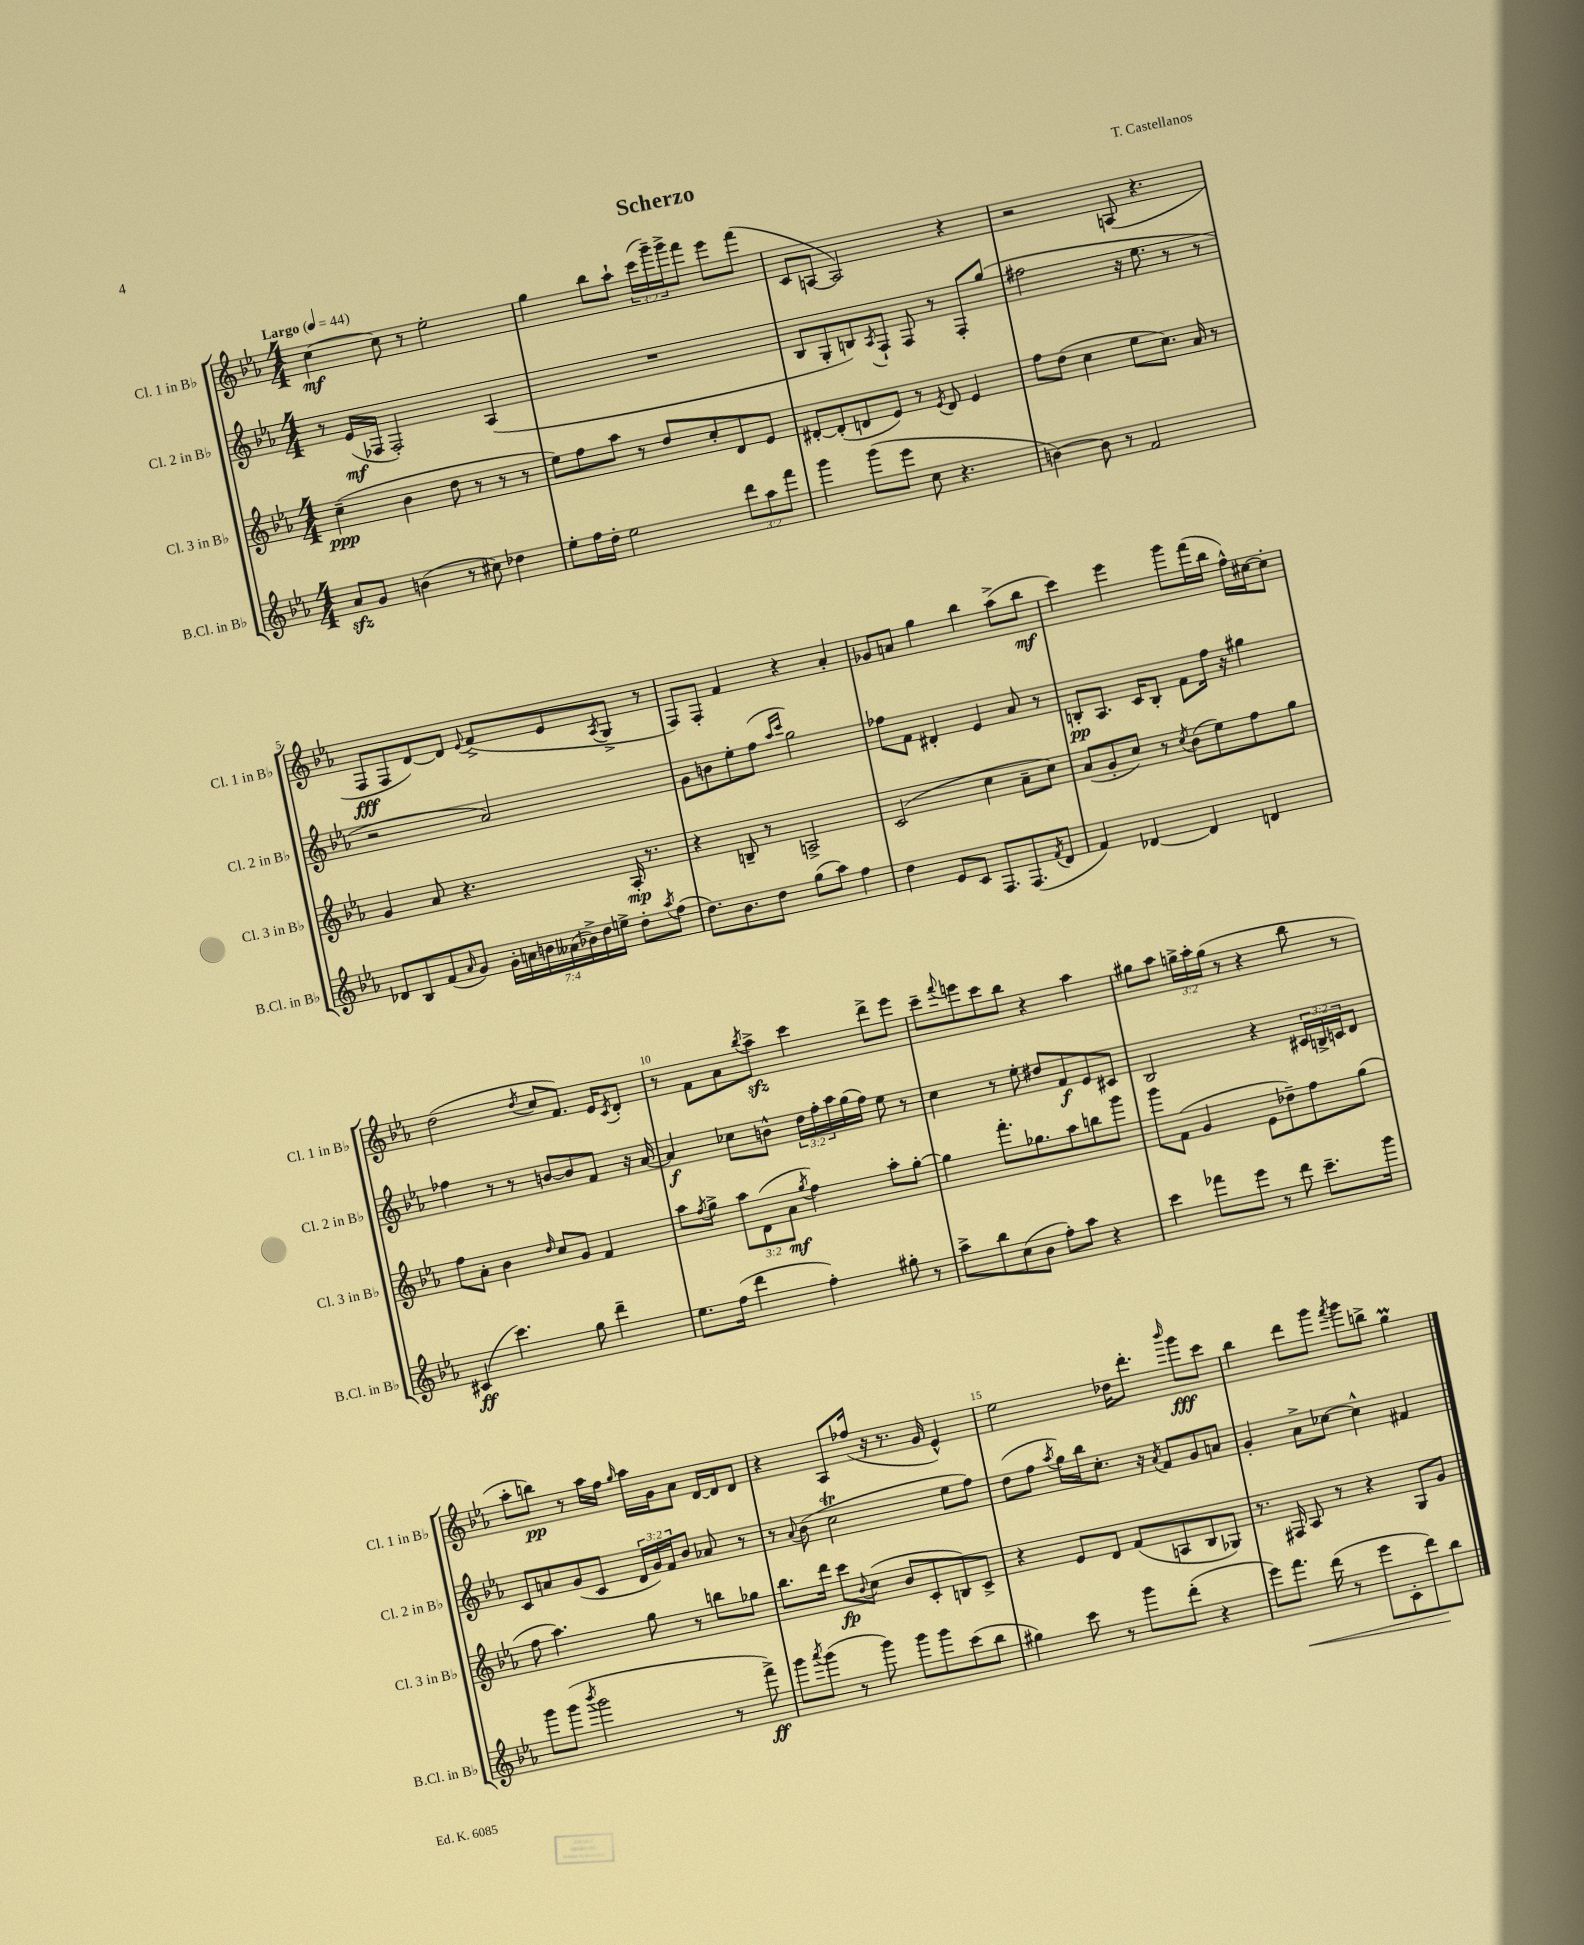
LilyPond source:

\header { title = "Scherzo" composer = "T. Castellanos" }
<<
\new StaffGroup <<
\new Staff = "s0" \with { instrumentName = "Cl. 1 in Bb" shortInstrumentName = "Cl. 1 in Bb" } {
    \clef treble \key ees \major \numericTimeSignature \time 4/4 \override Staff.TupletNumber.text = #tuplet-number::calc-fraction-text \tempo "Largo" 4 = 44
    c''4~\mf c''8 r8 ees''2-. |
    g''4 bes''8 aes''8-! \tuplet 3/2 { c'''16( g'''16--) g'''16-> } f'''8 ees'''8 f'''8( |
    c'8 a8~ a2) r4 |
    r2 a8( r4. |
    f8\fff f8 d'8~) d'8 \appoggiatura { ees'8 } f'8->( ees'8 \acciaccatura { aes8 } g8-> r8 |
    f8) f8-. f'4 r4 aes'4-. |
    ges'8 a'8 g''4 bes''4 aes''8->( bes''8\mf |
    c'''4) ees'''4 g'''8 f'''16( bes''16 f''16-^) cis''16~ cis''8-. |
    d''2( \acciaccatura { d''8 } c''8 f'8.) ees'16 \acciaccatura { c'8 } d'8-. |
    r8 f'8 aes'8 \acciaccatura { bes''8 } aes''8->\sfz c'''4 d'''8-> ees'''8 |
    c'''8-- \appoggiatura { f'''8 } e'''8 c'''8 bes''8 r4 aes''4 |
    gis''8 aes''8 \tuplet 3/2 { g''16-> aes''16-. g''16( } r8 r4 bes''8 r8 |
    aes''8-. b''8\pp) r8 aes''16 f''16 \grace { g''16 } aes''16 g'16 aes'8 d'16~ d'16 d'8 |
    r4 aes8 fes''16( r16 r8. g'16 ees'4-^) |
    ees''2 des''16 d'''8.-. \grace { bes'''16 } g'''8\fff c'''8 |
    bes''4 d'''8 g'''8 \acciaccatura { f'''8 } g'''8 b''8-> g''4\prall \bar "|." |
}
\new Staff = "s1" \with { instrumentName = "Cl. 2 in Bb" shortInstrumentName = "Cl. 2 in Bb" } {
    \clef treble \key ees \major \numericTimeSignature \time 4/4 \override Staff.TupletNumber.text = #tuplet-number::calc-fraction-text
    r8 ees'16\mf( fes16 fes2-.) aes4( |
    R1 |
    bes8 g8-. b8) \acciaccatura { aes8 } f8-! f8 r8 f8-. g''8( |
    fis''2 r16 ees''8. r8 r8 |
    r2 aes'2) |
    g'8 b'8 ees''8-. f''8( \grace { aes''16 c'''16 } g''2) |
    fes''8 f'8 dis'4-. ees'4 aes'8 r8 |
    b8-.\pp aes8. c'16 b8-. f'8 f''16 r16 gis''4 |
    fes''4 r8 r8 b'8~ b'8 f'8 r16 aes'16~ |
    aes'4\f ces''8 b'8-^ \tuplet 3/2 { d''16 f''16-. aes''16 } g''16( f''16) ees''8 r8 |
    c''4 r8 ees''8-. dis''8 f'8\f ees'8 cis'8 |
    bes2 r4 \tuplet 3/2 { cis'16 b16-> c'16 } d'8 |
    c'8 a'8 g'8( c'8 \tuplet 3/2 { d'16 g'16) f'16 } bes'8 aes'8 r8 |
    r8 \appoggiatura { aes'8 } bes'8( c''2\trill ees''8 f''8) |
    d''8( f''8 \acciaccatura { aes''8 } g''16) bes''16 c''8.-. r16 \acciaccatura { aes'8 } f'8 g'8 a'8 |
    g'4-. aes'8-> ces''8~ ces''4-^ fis'4 \bar "|." |
}
\new Staff = "s2" \with { instrumentName = "Cl. 3 in Bb" shortInstrumentName = "Cl. 3 in Bb" } {
    \clef treble \key ees \major \numericTimeSignature \time 4/4 \override Staff.TupletNumber.text = #tuplet-number::calc-fraction-text
    c''4--\ppp( bes'4 d''8 r8 r8 r8 |
    ees''8) f''8 aes''8 r8 d''8 c''8-. d'8 ees'8 |
    dis'8~-. dis'8-.( d'8 ees'8) r8 \acciaccatura { ees'8 } d'8 ees'4 |
    f''8 d''8( c''4 ees''8 c''8.) aes'16 r8 |
    g'4 aes'8 r4. aes16-.\mp r8. |
    r4 b8-- r8 a2-> |
    c'2( c''4 aes'8-- c''8) |
    aes'8( g'8-. c''8) r8 \acciaccatura { c''8 } bes'8( ees''8) f''8 g''8 |
    f''8 aes'8-. bes'4 \grace { d''16 } c''8 g'8 f'4 |
    aes''8 \acciaccatura { f''8 } g''8-> \tuplet 3/2 { aes''8 d'8( aes'8\mf } \acciaccatura { g''8 } f''4) aes''8-. g''8~-. |
    g''4 f'''8.-. ges''8. aes''8 b''8 g'''8 |
    g'''8 f'8( g'4 ees'8 des''8--) f''8 g''8( |
    f''8 aes''4.) g''8 r8 b''8 ges''8 |
    bes''8. d'''16 c'''8\fp \appoggiatura { bes'8 } c''8( bes'8 c'8-. b8) c'8-> |
    r4 ees'8 d'8 f'8( a8 bes8 ges8) |
    r8. fis16 aes8 r8 r4 g8 g'8 \bar "|." |
}
\new Staff = "s3" \with { instrumentName = "B.Cl. in Bb" shortInstrumentName = "B.Cl. in Bb" } {
    \clef treble \key ees \major \numericTimeSignature \time 4/4 \override Staff.TupletNumber.text = #tuplet-number::calc-fraction-text
    aes'8\sfz g'8 b'4( r8 cis''8) des''4 |
    ees''8-. f''16 d''16-. ees''2 \tuplet 3/2 { d'''8 aes''8 f'''8 } |
    g'''4 g'''8( ees'''8 c''8 r4. |
    b'4~) b'8 r8 f'2 |
    des'8 bes8 f'8( \grace { aes'16 } g'8) \tuplet 7/4 { g'16-. a'16 b'16 aeses'16( bes'16->) d''16 e''16-> } d''8-. \acciaccatura { aes''8 } f''8( |
    d''8.) bes'8. d''8 g''8( aes''8) f''4 |
    d''4 ees'8 c'8 f8. f8.( \acciaccatura { f'8 } d'8 |
    f'4) des'4~ des'4 d'4 |
    cis'4\ff( c'''4.) g''8 d'''4-- |
    ees''8. f''16( d'''4 f''4-.) gis''8-. r8 |
    aes''8-> bes''8 c''8( bes'8 f''8-.) aes''8 r4 |
    c'''4 fes'''8 ees'''8 r8 d'''8 c'''8.-- g'''16 |
    g'''8 g'''8( \acciaccatura { bes'''8 } g'''2 r8 f'''8->\ff) |
    g'''8 \acciaccatura { aes'''8 } g'''8( r8 g'''8) g'''8 g'''8 c'''8( bes''8 |
    gis''4) c'''8 r8 g'''8 d'''8-.( r4 |
    ees'''8) f'''8.\< d'''16( r8 ees'''8 c'8-. d'''8\!) bes''8 \bar "|." |
}
>>
>>
\layout { \context { \Score \override BarNumber.break-visibility = ##(#f #t #t) barNumberVisibility = #(every-nth-bar-number-visible 5) } }
